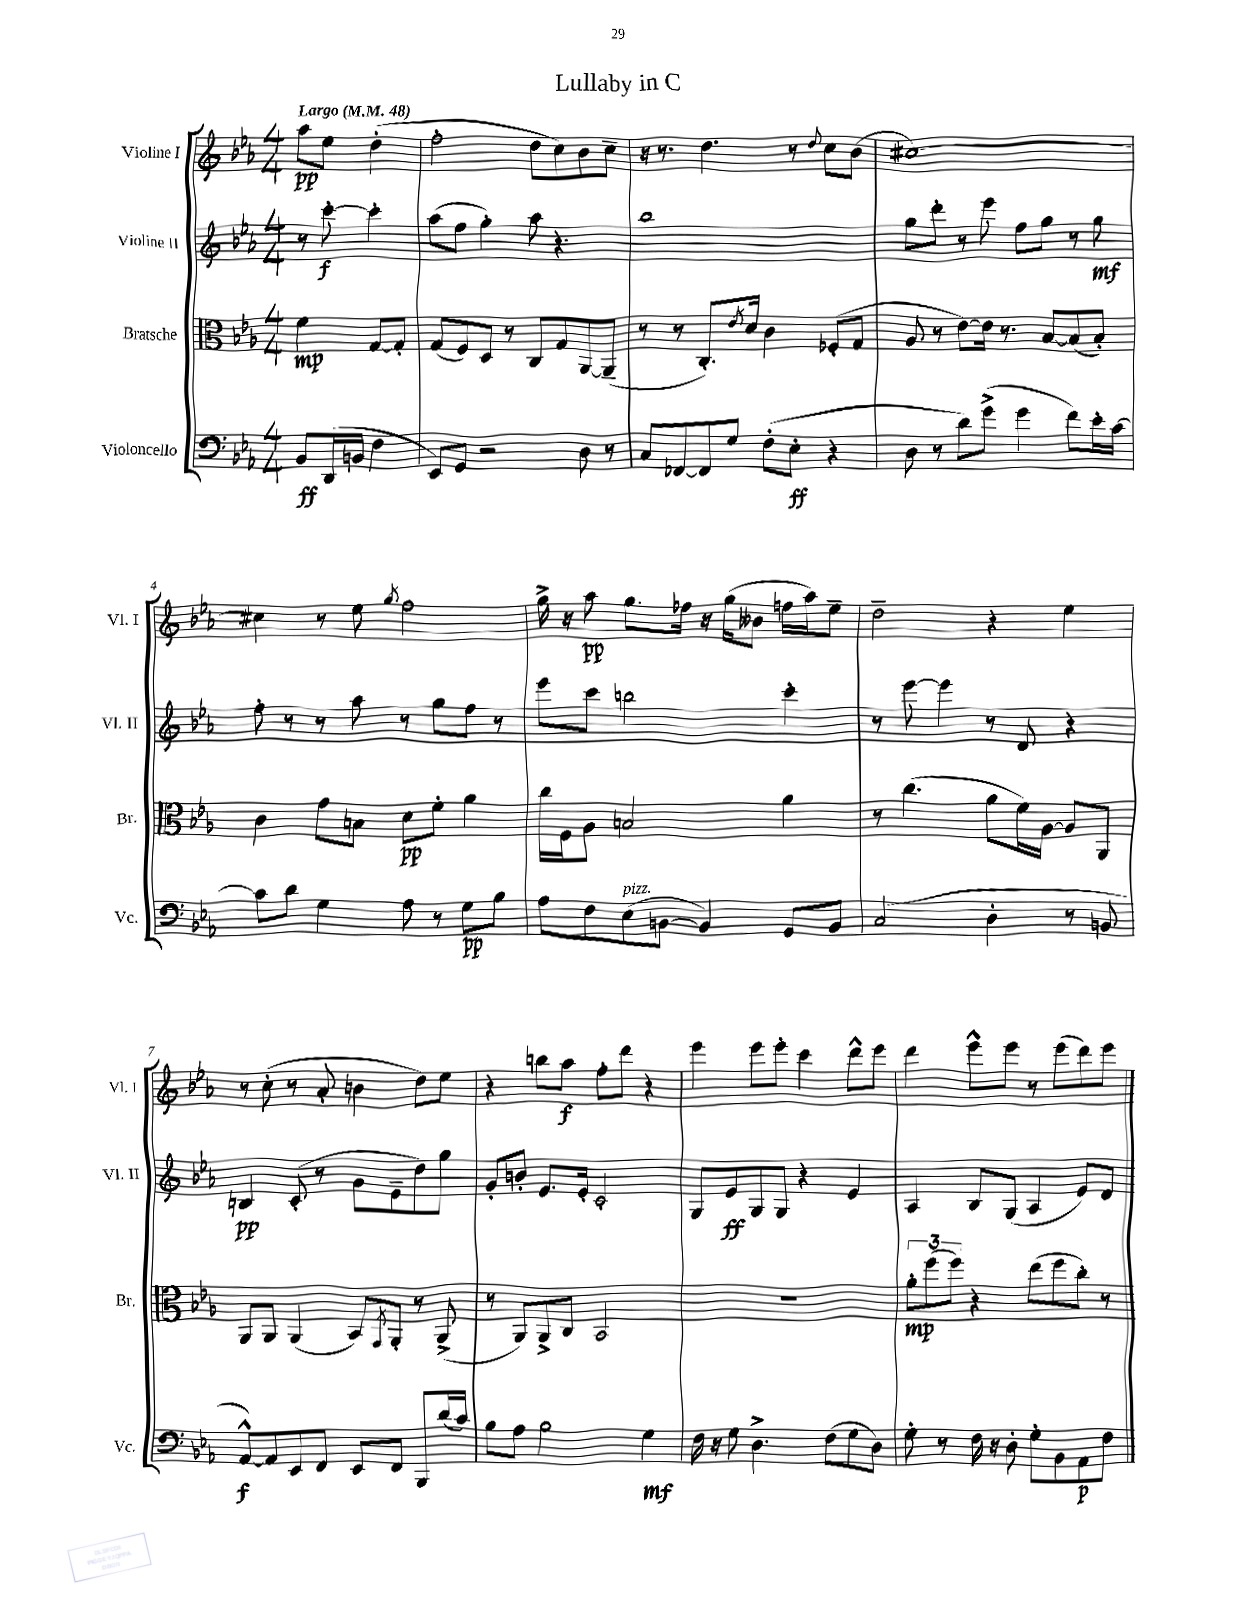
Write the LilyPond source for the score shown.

\header { title = "Lullaby in C" }
<<
\new StaffGroup <<
\new Staff = "s0" \with { instrumentName = "Violine I" shortInstrumentName = "Vl. I" } {
    \clef treble \key ees \major \numericTimeSignature \time 4/4 \partial 2 \tempo "Largo" 4 = 48
    aes''8\pp ees''8 d''4-.( |
    f''2-. d''8 c''8) bes'8 c''8-- |
    r16 r8. d''4. r8 \appoggiatura { d''8 } c''8 bes'8( |
    cis''1~) |
    cis''4 r8 ees''8 \acciaccatura { g''8 } f''2 |
    g''16-> r16 aes''8\pp g''8. fes''16 r16 g''16( beses'8 f''16 aes''16) ees''8-- |
    d''2-- r4 ees''4 |
    r8 c''8-.( r8 aes'8-. b'4 d''8) ees''8 |
    r4 b''8 aes''8\f f''8-. d'''8 r4 |
    ees'''4 ees'''8 ees'''8-. c'''4 d'''8-^ ees'''8 |
    d'''4 ees'''8-^ ees'''8 r8 ees'''8( d'''8) ees'''8 \bar "|." |
}
\new Staff = "s1" \with { instrumentName = "Violine II" shortInstrumentName = "Vl. II" } {
    \clef treble \key ees \major \numericTimeSignature \time 4/4 \partial 2
    r8 c'''8~-.\f c'''4-. |
    aes''8( f''8 g''4-.) aes''8 r4. |
    bes''1 |
    g''8 d'''8-. r8 ees'''8 f''8 g''8 r8 g''8\mf |
    f''8-. r8 r8 aes''8 r8 g''8 f''8 r8 |
    ees'''8 c'''8 b''2 c'''4-. |
    r8 ees'''8~ ees'''4 r8 d'8 r4 |
    b4\pp c'8-.( r8 g'8 ees'8-- d''8) g''8 |
    g'8-. b'8-. ees'8. ees'16-. c'2-. |
    g8 ees'8\ff g8 g8 r4 ees'4 |
    aes4 bes8 g8( aes4 ees'8) d'8 \bar "|." |
}
\new Staff = "s2" \with { instrumentName = "Bratsche" shortInstrumentName = "Br." } {
    \clef alto \key ees \major \numericTimeSignature \time 4/4 \partial 2
    f'4\mp g8~ g8-. |
    g8( f8) d8 r8 c8 g8 aes,8~ aes,8--( |
    r8 r8 c8.-.) \acciaccatura { ees'8 } d'16 c'4 fes8-.( g8 |
    aes8 r8 ees'8~) ees'16 r8. bes8~ bes8( bes8-.) |
    c'4 g'8 b8 d'8\pp f'8-. aes'4 |
    c''16 f16 aes8 b2 aes'4 |
    r8 c''4.( aes'8 f'16) aes16~ aes8 aes,8 |
    aes,8 aes,8 aes,4( bes,8) \acciaccatura { g,8 } aes,8-. r8 aes,8->( |
    r8 aes,8) aes,8-> c8 bes,2 |
    R1 |
    \tuplet 3/2 { aes'8-.\mp f''8( f''8) } r4 ees''8( f''8 c''8-.) r8 \bar "|." |
}
\new Staff = "s3" \with { instrumentName = "Violoncello" shortInstrumentName = "Vc." } {
    \clef bass \key ees \major \numericTimeSignature \time 4/4 \partial 2
    bes,8\ff d,16( b,16 f4 |
    ees,8) g,8 r2 d8 r8 |
    c8 fes,8~ fes,8 g8 f8-.( ees8-.\ff r4 |
    d8 r8 d'8) g'8->( g'4 f'8) ees'16-. c'16~ |
    c'8 d'8 g4 aes8 r8 g8\pp bes8 |
    aes8 f8 ees8^\markup { \italic "pizz." }( b,8~ b,4) g,8 b,8 |
    c2( d4-. r8 b,8 |
    aes,8~-^\f) aes,8 ees,8 f,8 ees,8 f,8 bes,,8 d'16( c'16) |
    bes8 aes8 bes2 g4\mf |
    f16 r16 g8 d4.-> f8( g8 d8) |
    g8-. r8 f16 r16 d8-. g8-. bes,8 aes,8\p f8 \bar "|." |
}
>>
>>
